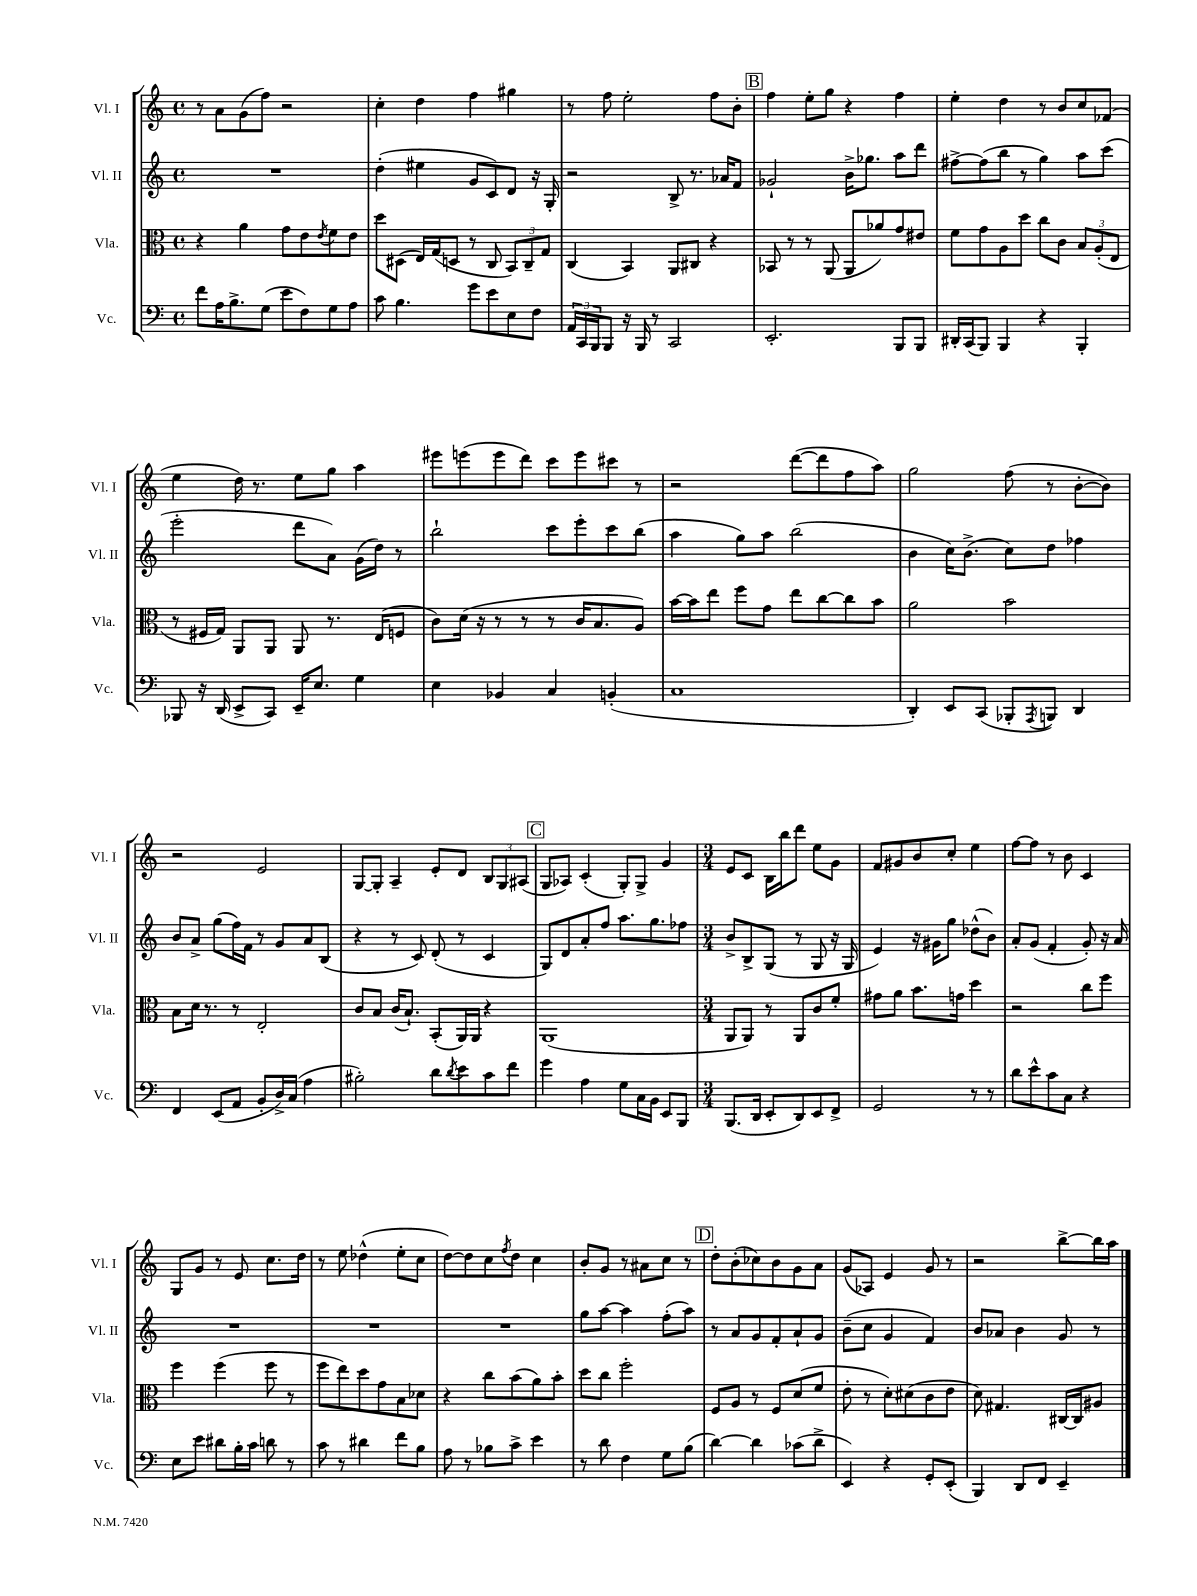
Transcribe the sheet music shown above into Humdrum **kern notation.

**kern	**kern	**kern	**kern
*part4	*part3	*part2	*part1
*staff4	*staff3	*staff2	*staff1
*I"Vc.	*I"Vla.	*I"Vl. II	*I"Vl. I
*I'Vc.	*I'Vla.	*I'Vl. II	*I'Vl. I
*clefF4	*clefC3	*clefG2	*clefG2
*k[]	*k[]	*k[]	*k[]
*M4/4	*M4/4	*M4/4	*M4/4
*met(c)	*met(c)	*met(c)	*met(c)
=116	=116	=116	=116
8f\L	4r	1r	8r
16A\K	.	.	8a\L
8.B^\	.	.	.
.	4a\	.	(8g\
(8G\J	.	.	8ff\J)
8e\L	8g\L	.	2r
8F\)	8e\	.	.
.	8qe/	.	.
8G\	8f\	.	.
8A\J	8e\J	.	.
=117	=117	=117	=117
8c\	8dd\L	(4dd'\	4cc'\
4.B\	(8D#X\J	.	.
.	16E/LL)	4ee#X\	4dd\
.	(16G/J	.	.
.	8Dn/J	.	.
8g\L	8r	8g/L	4ff\
8e\	8C/	8c/)	.
8E\	12BB/L)	8d/J	4gg#X\
.	12C~/	.	.
8F\J	.	16r	.
.	12G/J	.	.
.	.	16G'/	.
=118	=118	=118	=118
24AA/LL	(4C/	2r	8r
24CC/	.	.	.
24BBB/J	.	.	.
8BBB/J	.	.	8ff\
16r	4BB/)	.	2ee'\
16BBB/	.	.	.
8r	.	.	.
2CC/	8AA/L	8B^/	.
.	8C#X/J	8.r	.
.	4r	.	8ff\L
.	.	16a-X/KL	.
.	.	8f/J	8b'\J
!!LO:REH:place=s1:t=B
=119	=119	=119	=119
2.EE'/	8BB-X/	2g-X`/	4ff\
.	8r	.	.
.	8r	.	8ee'\L
.	(8AA/	.	8gg\J
.	8AA/L	16b^\KL	4r
.	.	8.gg-X\J	.
.	8a-X/)	.	.
8BBB/L	8g/	8aa\L	4ff\
8BBB/J	8e#X/J	8ddd\J	.
=120	=120	=120	=120
16DD#X'/LL	8f\L	[8ff#X^\L	4ee'\
(16CC/J	.	.	.
8BBB/J)	8g\	(8ff#\]	.
4BBB/	8A\	8bb\J	4dd\
.	8dd\J	8r	.
4r	8cc\L	4gg\)	8r
.	8c\J	.	8b/L
4BBB'/	12B/L	8aa\L	8cc/
.	(12A'/	.	.
.	.	(8ccc\J	(8f-X/J
.	12E/J	.	.
!!LO:LB:g=z
=121	=121	=121	=121
8BBB-X/	8r	2eee'\	4ee\
16r	16F#X/LL	.	.
(16DD/	16G/JJ)	.	.
8EE^/L	8AA/L	.	16dd\)
.	.	.	8.r
8CC/J)	8AA/J	.	.
16EE~/KL	8AA/	8ddd\L	8ee\L
8.E/J	.	.	.
.	8.r	8a\J)	8gg\J
4G\	.	(16g\LL	4aa\
.	(16E/KL	16dd\JJ)	.
.	8Fn/J	8r	.
=122	=122	=122	=122
4E\	8c\L)	2bb`\	8eee#X\L
.	(16d\Jk	.	(8eeen\
.	16r	.	.
4BB-X/	8r	.	8eee\
.	8r	.	8ddd\J)
4C/	8r	8ccc\L	8ccc\L
.	16c/KL	8eee'\	8eee\
.	8.B/	.	.
(4BBn'/	.	8ccc\	8ccc#X\J
.	8A/J)	(8bb\J	8r
=123	=123	=123	=123
1C	[16b\LL	4aa\	2r
.	16b\J]	.	.
.	8ee\J	.	.
.	8ff\L	8gg\L)	.
.	8g\J	8aa\J	.
.	8ee\L	(2bb\	([8ddd\L
.	[8cc\	.	8ddd\]
.	8cc\]	.	8ff\
.	8b\J	.	8aa\J)
=124	=124	=124	=124
4DD'/)	2a\	4b\	2gg\
8EE/L	.	16cc\KL)	.
.	.	(8.b^\J	.
(8CC/J	.	.	.
8BBB-X'/L	2b\	8cc\L)	(8ff\
8qAAA/	.	.	.
8BBBn/J)	.	8dd\J	8r
4DD/	.	4ff-X\	[8b'\L
.	.	.	8b\J])
!!LO:LB:g=z
=125	=125	=125	=125
4FF/	8B\L	8b/L	2r
.	16d\Jk	8a^/J	.
.	8.r	.	.
(8EE/L	.	(8gg\L	.
8AA/J	8r	16ff\L)	.
.	.	16f\JJ	.
8BB'/L	2E'/	8r	2e/
16D^/L)	.	8g/L	.
(16C/JJ	.	.	.
4A\	.	8a/	.
.	.	(8B/J	.
=126	=126	=126	=126
2B#X'\)	8c/L	4r	[8G/L
.	8B/J	.	8G'/J]
.	(16c/KL	8r	4A~/
.	8.B`/J)	.	.
.	.	8c/)	.
8d\L	(8BB'/L	(8d'/	8e'/L
8qd/	.	.	.
8e\	16AA/L)	8r	8d/J
.	16AA/JJ	.	.
8c\	4r	4c/	12B/L
.	.	.	12G/
8f\J	.	.	.
.	.	.	(12A#X/J
!!LO:REH:place=s1:t=C
=127	=127	=127	=127
4g\	(1AA	8G/L)	8G/L
.	.	8d/	8A-X/J)
4A\	.	8a'/	(4c'/
.	.	8ff/J	.
8G\L	.	8.aa\L	8G'/L)
16C\L	.	.	8G^/J
16BB\JJ	.	8.gg\	.
8EE/L	.	.	4g/
8BBB/J	.	8ff-X\J	.
=128	=128	=128	=128
*M3/4	*M3/4	*M3/4	*M3/4
(8.BBB/L	8AA/L	8b^/L	8e/L
.	8AA/J)	8B^/	8c/J
16DD/Jk	.	.	.
8EE'/L	8r	(8G/J	16B\LL
.	.	.	16bb\J
8DD/)	8AA/L	8r	8ddd\J
8EE/	8c/	8G/	8ee\L
8FF^/J	8f'/J	16r	8g\J
.	.	16G/	.
=129	=129	=129	=129
2GG/	8g#X\L	4e/)	8f/L
.	8a\J	.	8g#X/
.	8.b\L	16r	8b/
.	.	16g#X\KL	.
.	.	8gg\J	8cc'/J
.	16gn\Jk	.	.
8r	4dd\	(8dd-X^^\L	4ee\
8r	.	8b\J)	.
=130	=130	=130	=130
8d\L	2r	8a'/L	[8ff\L
8e^^\	.	(8g/J	8ff\J]
8c\	.	4f'/	8r
8C\J	.	.	8b\
4r	8cc\L	8g'/)	4c/
.	8ff\J	16r	.
.	.	16a/	.
!!LO:LB:g=z
=131	=131	=131	=131
8E\L	4ff\	2.r	8G/L
8e\J	.	.	8g/J
8d#X\L	(4ff\	.	8r
16B'\L	.	.	8e/
16c\JJ	.	.	.
8dn\	8ff\	.	8.cc\L
8r	8r	.	.
.	.	.	16dd\Jk
=132	=132	=132	=132
8c\	8ff\L	2.r	8r
8r	8ee\)	.	8ee\
4d#X\	8dd\	.	(4dd-X^^\
.	8g\	.	.
8f\L	8B\	.	8ee'\L
8B\J	8d-X\J	.	8cc\J
=133	=133	=133	=133
8A\	4r	2.r	[8dd\L)
8r	.	.	8dd\]
8B-X\L	8cc\L	.	8cc\
.	.	.	8qff/
8c^\J	(8b\	.	8dd\J
4e\	8a\)	.	4cc\
.	8b'\J	.	.
=134	=134	=134	=134
8r	8dd\L	8gg\L	8b'/L
8d\	8cc\J	[8aa\J	8g/J
4F\	2ff'\	4aa\]	8r
.	.	.	8a#X\L
8G\L	.	(8ff'\L	8cc\J
(8B\J	.	8aa\J)	8r
!!LO:REH:place=s1:t=D
=135	=135	=135	=135
[4d\)	8F/L	8r	8dd'\L
.	8A/J	8a/L	(8b'\
4d\]	8r	8g/	8cc-X\)
.	8F/L	8f'/	8b\
(8c-X\L	(8d/	8a`/	8g\
8d^\J	8f/J	8g/J	8a\J
=136	=136	=136	=136
4EE/)	8e'\	(8b~\L	(8g/L
.	8r	8cc\J	8A-X/J)
4r	8d'\L)	4g/	4e/
.	(8d#X\	.	.
8GG'/L	8c\	4f/)	8g/
(8EE'/J	8e\J	.	8r
=137	=137	=137	=137
4BBB/)	8d\)	8b/L	2r
.	4.G#X/	8a-X/J	.
8DD/L	.	4b\	.
8FF/J	.	.	.
4EE~/	[16C#X/LL	8g/	[8bb^\L
.	16C#/J]	.	.
.	8A#X/J	8r	16bb\L]
.	.	.	16aa\JJ
==	==	==	==
*-	*-	*-	*-
